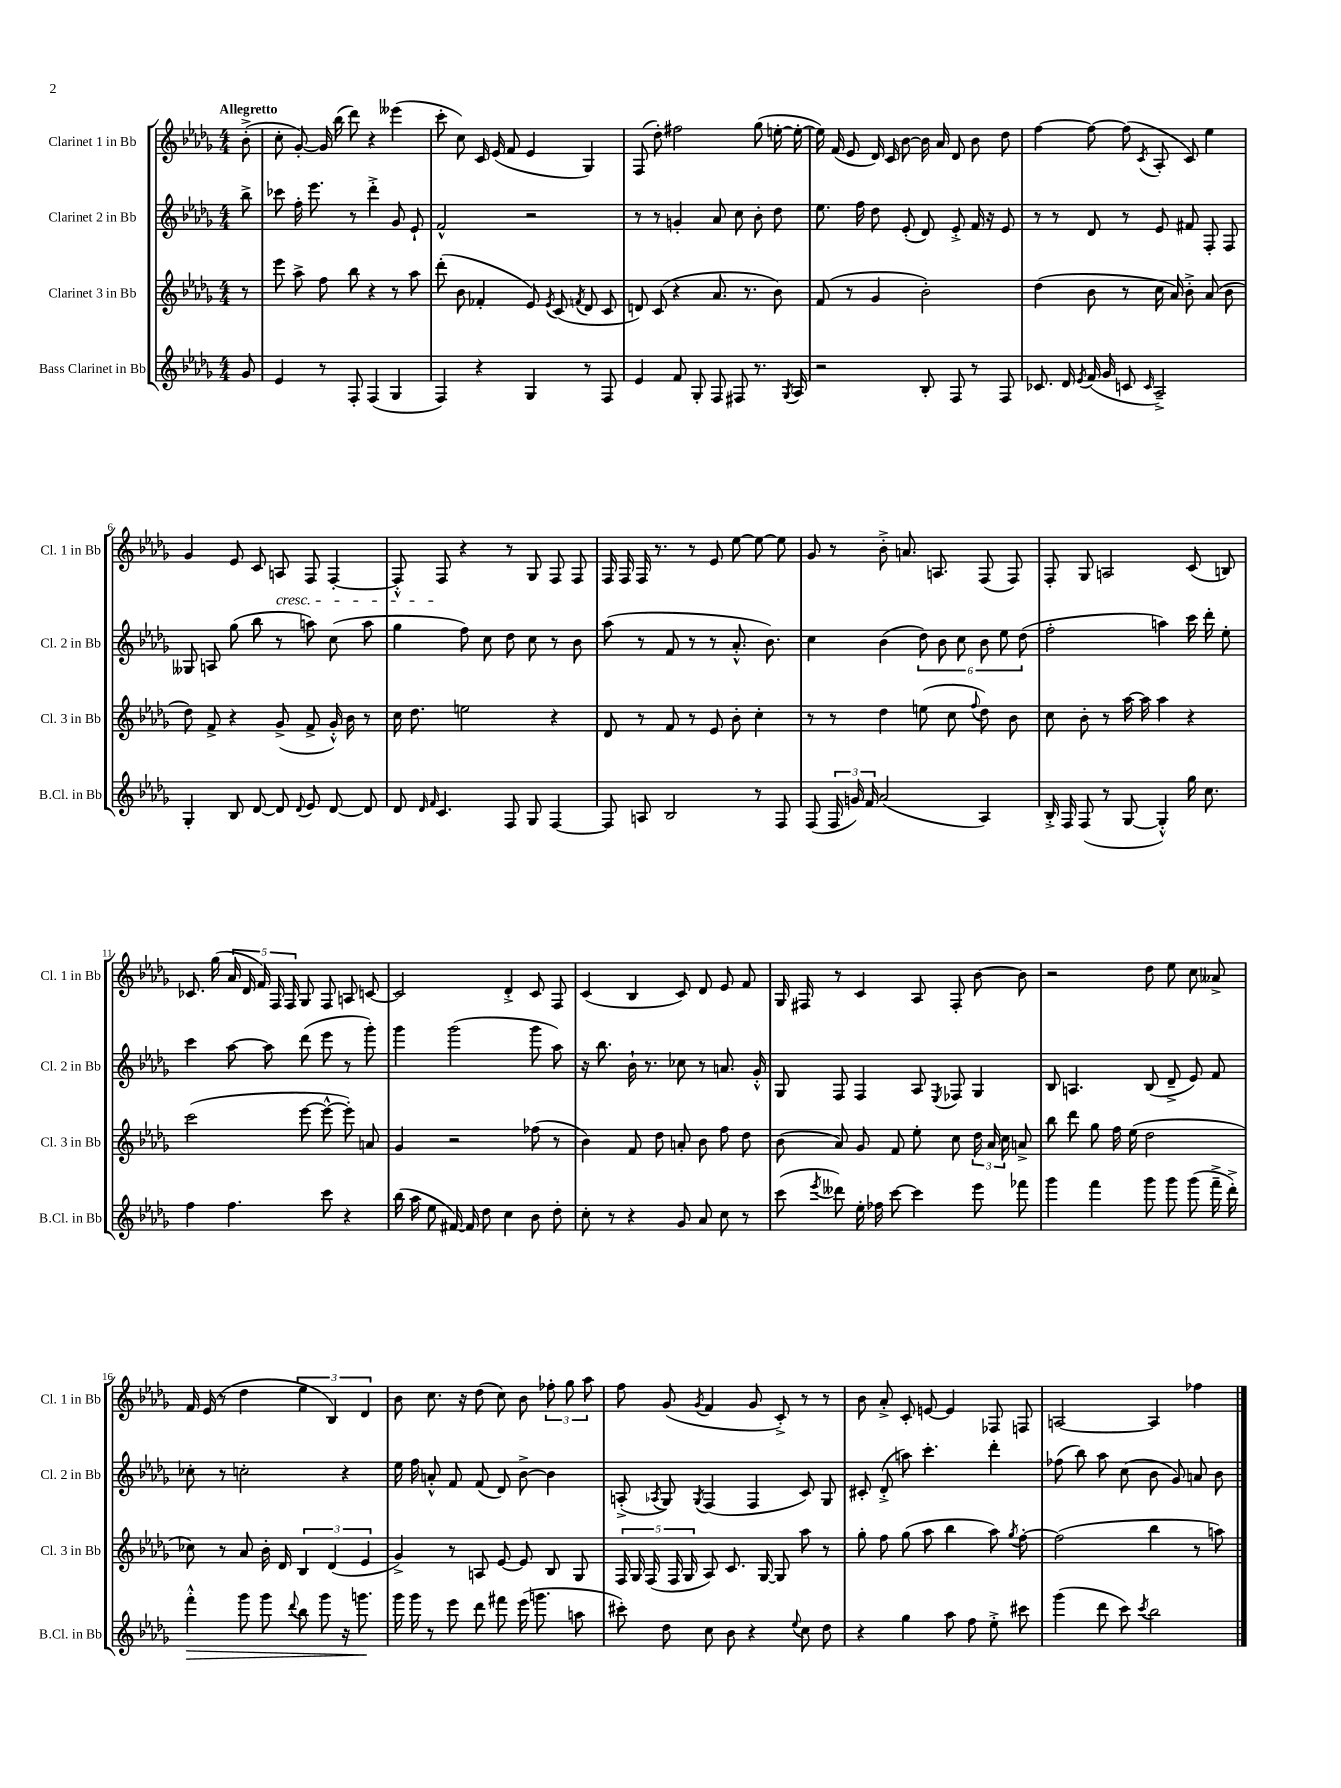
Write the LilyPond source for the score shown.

<<
\new StaffGroup <<
\new Staff = "s0" \with { instrumentName = "Clarinet 1 in Bb" shortInstrumentName = "Cl. 1 in Bb" } {
    \clef treble \key des \major \numericTimeSignature \time 4/4 \partial 8 \tempo "Allegretto"
    \autoBeamOff bes'8-.->( |
    c''8-. ges'8~-.) ges'16 bes''16( des'''8) r4 eeses'''4( |
    c'''8-. c''8) c'16 ees'16( f'8 ees'4 ges4) |
    f8( des''8-.) fis''2 ges''8( e''16~-. e''16~-. |
    e''16) f'16( ees'8 des'16) c'16 bes'8~ bes'16 aes'16 des'8 bes'8 des''8 |
    f''4~ f''8~ f''8( \acciaccatura { c'8 } aes8-. c'8) ees''4 |
    ges'4 ees'8 c'8 a8\cresc f8 f4~-. |
    f8-.-^ f8\! r4 r8 ges8 f8 f8 |
    f16 f16 f16 r8. r8 ees'8 ees''8~ ees''8~ ees''8 |
    ges'8 r8 bes'8-.-> a'8. a8. f8( f8) |
    f8-. ges8 a2 c'8( b8) |
    ces'8. ges''16( \tuplet 5/4 { aes'16 des'16 f'16) f16 f16 } ges8 f8 a8 c'8~ |
    c'2 des'4-.-> c'8 f8 |
    c'4( bes4 c'8) des'8 ees'8 f'8 |
    ges16 fis16 r8 c'4 aes8 fis8-. bes'8~ bes'8 |
    r2 des''8 ees''8 c''8 aeses'8-> |
    f'16 ees'16( r8 des''4 \tuplet 3/2 { ees''4 bes4) des'4 } |
    bes'8 c''8. r16 des''8( c''8) bes'8 \tuplet 3/2 { fes''8-. ges''8 aes''8 } |
    f''8 ges'8( \acciaccatura { ges'8 } f'4 ges'8 c'8-.->) r8 r8 |
    bes'8 aes'8-.-> c'8-. e'8~ e'4 fes8 f8 |
    a2~ a4 fes''4 \bar "|." |
}
\new Staff = "s1" \with { instrumentName = "Clarinet 2 in Bb" shortInstrumentName = "Cl. 2 in Bb" } {
    \clef treble \key des \major \numericTimeSignature \time 4/4 \partial 8
    \autoBeamOff bes''8-> |
    ces'''8 f''16-. ees'''8. r8 des'''4-.-> ges'8 ees'8-! |
    f'2-^ r2 |
    r8 r8 g'4-. aes'8 c''8 bes'8-. des''8 |
    ees''8. f''16 des''8 ees'8-.( des'8) ees'8-.-> f'16 r16 ees'8 |
    r8 r8 des'8 r8 ees'8 fis'8 f8-. f8 |
    geses8 a8 ges''8( bes''8 r8 a''8) c''8( a''8 |
    ges''4 f''8) c''8 des''8 c''8 r8 bes'8 |
    aes''8( r8 f'8 r8 r8 aes'8.-.-^ bes'8.) |
    c''4 bes'4( \tuplet 6/4 { des''8) bes'8 c''8 bes'8 ees''8 des''8( } |
    f''2-. a''4) c'''16 des'''16-. ees''8-. |
    c'''4 aes''8~ aes''8 des'''8( ees'''8 r8 ges'''8-.) |
    ges'''4 ges'''2( ges'''8 aes''8) |
    r16 bes''8. bes'16-! r8. ces''8 r8 a'8. ges'16-.-^ |
    ges8 f8 f4 aes8 \acciaccatura { ees8 } fes8 ges4 |
    bes8 a4. bes8( des'8---> ees'8) f'8 |
    ces''8-. r8 c''2-. r4 |
    ees''16 f''16 a'8-.-^ f'8 f'8( des'8) bes'8~-> bes'4 |
    a8-.->( \acciaccatura { aes8 } ges8) \acciaccatura { ges8 } f4( f4 c'8) ges8 |
    cis'8-. des'8-.->( a''8) c'''4.-. des'''4-. |
    fes''8( bes''8) aes''8 c''8( bes'8 ges'8) a'8 bes'8 \bar "|." |
}
\new Staff = "s2" \with { instrumentName = "Clarinet 3 in Bb" shortInstrumentName = "Cl. 3 in Bb" } {
    \clef treble \key des \major \numericTimeSignature \time 4/4 \partial 8
    \autoBeamOff r8 |
    ees'''8 aes''8-> f''8 bes''8 r4 r8 aes''8 |
    des'''8-.( bes'8 fes'4-. ees'8) \acciaccatura { ees'8 } c'8( \acciaccatura { f'8 } des'8 c'8 |
    d'8) c'8( r4 aes'8. r8. bes'8) |
    f'8( r8 ges'4 bes'2-.) |
    des''4( bes'8 r8 c''16 aes'16) bes'8-.-> aes'8( bes'8 |
    des''8) f'8-> r4 ges'8->( f'8-> ges'16-.-^) bes'16 r8 |
    c''16 des''8. e''2 r4 |
    des'8 r8 f'8 r8 ees'8 bes'8-. c''4-. |
    r8 r8 des''4 e''8( c''8 \appoggiatura { f''8 } des''8) bes'8 |
    c''8 bes'8-. r8 aes''16~ aes''16 aes''4 r4 |
    c'''2( ees'''8~ ees'''8~-^ ees'''8-.) a'8 |
    ges'4 r2 fes''8( r8 |
    bes'4) f'8 des''8 a'8-. bes'8 f''8 des''8 |
    bes'8( aes'8) ges'8 f'8 ees''8-. c''8 \tuplet 3/2 { des''16 aes'16 c''16 } a'8-> |
    bes''8 des'''8 ges''8 f''16 ees''16( des''2 |
    ces''8) r8 aes'8 bes'16-. des'16 \tuplet 3/2 { bes4 des'4( ees'4 } |
    ges'4->) r8 a8 ees'8~ ees'8 bes8 ges8 |
    \tuplet 5/4 { f16 ges16 f16( f16 ges16 } aes8) c'8. ges16~ ges8 aes''8 r8 |
    ges''8-. f''8 ges''8( aes''8 bes''4 aes''8) \acciaccatura { ges''8 } f''8~-. |
    f''2( bes''4 r8 a''8) \bar "|." |
}
\new Staff = "s3" \with { instrumentName = "Bass Clarinet in Bb" shortInstrumentName = "B.Cl. in Bb" } {
    \clef treble \key des \major \numericTimeSignature \time 4/4 \partial 8
    \autoBeamOff ges'8 |
    ees'4 r8 f8-. f4( ges4 |
    f4) r4 ges4 r8 f8 |
    ees'4 f'8 ges8-. f8 fis8 r8. \acciaccatura { ges8 } aes16 |
    r2 bes8-. f8 r8 f8 |
    ces'8. des'16 \acciaccatura { ees'8 } f'16( ges'16 c'8 \grace { c'16 } aes2--->) |
    ges4-. bes8 des'8~ des'8 \appoggiatura { des'8 } ees'8 des'8~ des'8 |
    des'8 \grace { des'16 f'16 } c'4. f8 ges8 f4~ |
    f8 a8 bes2 r8 f8 |
    f8( \tuplet 3/2 { f16 g'16) f'16 } aes'2( aes4) |
    bes16-.-> f16 f8( r8 ges8~ ges4-.-^) ges''16 c''8. |
    f''4 f''4. c'''8 r4 |
    bes''16( aes''16 ees''8 fis'16~) fis'16 des''8 c''4 bes'8 des''8-. |
    c''8-. r8 r4 ges'8 aes'8 c''8 r8 |
    c'''8( \acciaccatura { ees'''8 } deses'''8) ees''16-. fes''16 c'''8~ c'''4 ees'''8 fes'''8 |
    ges'''4 f'''4 ges'''8 ges'''8 ges'''8( f'''16---> des'''16-.->) |
    f'''4-.-^\> ges'''8 ges'''8 \appoggiatura { des'''8 } bes''8 ges'''8 r16 g'''8.\! |
    ges'''16 ges'''16 r8 ees'''8 des'''8 fis'''8 ees'''16( g'''8. a''8 |
    cis'''8-.) des''8 c''8 bes'8 r4 \appoggiatura { ees''8 } c''8 des''8 |
    r4 ges''4 aes''8 f''8 ees''8-.-> cis'''8 |
    ges'''4( des'''8 c'''8) \acciaccatura { c'''8 } bes''2 \bar "|." |
}
>>
>>
